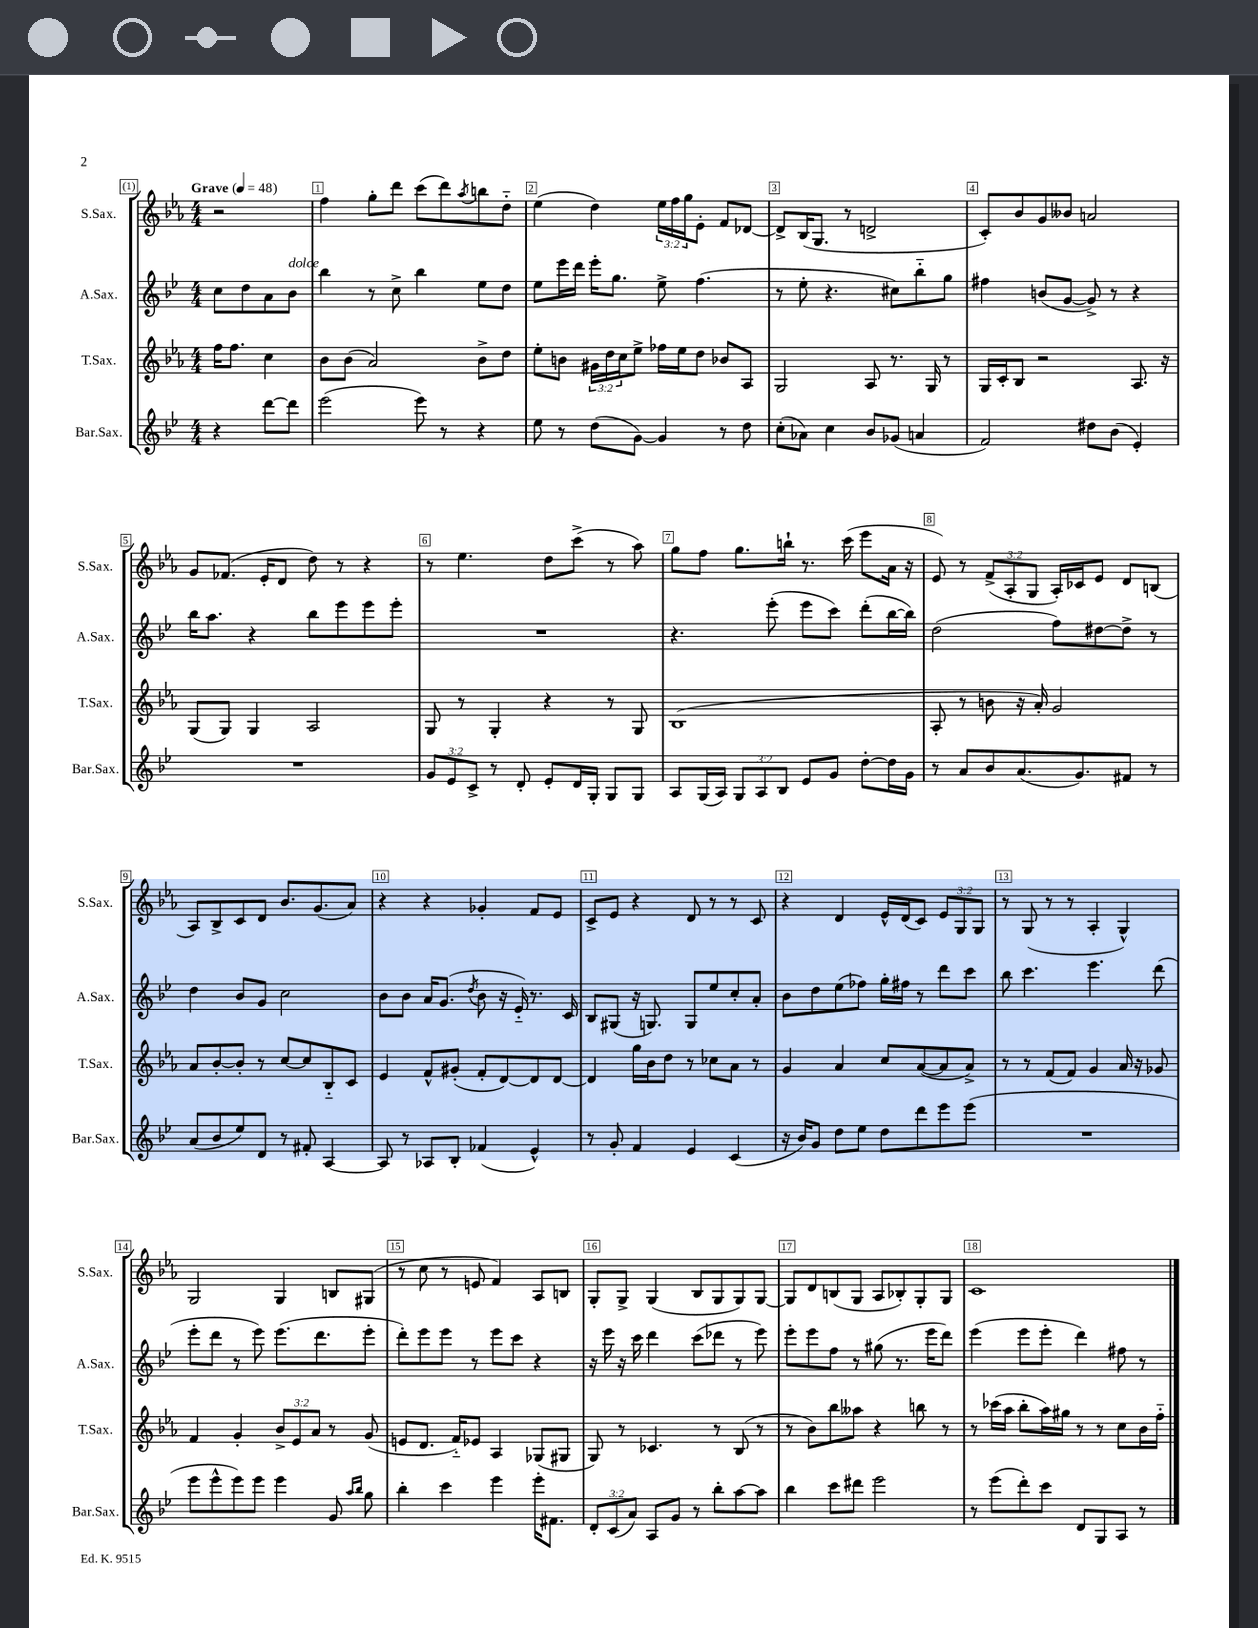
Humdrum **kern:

**kern	**kern	**kern	**kern
*staff4	*staff3	*staff2	*staff1
*clefG2	*clefG2	*clefG2	*clefG2
*k[b-e-]	*k[b-e-a-]	*k[b-e-]	*k[b-e-a-]
*M4/4	*M4/4	*M4/4	*M4/4
*MM48	*MM48	*MM48	*MM48
4r	16ff	8cc	2r
.	8.ff	.	.
.	.	8dd	.
[8ddd	4cc	8a	.
8ddd]	.	8b-	.
=	=	=	=
(2eee-	8b-	4bb-	4ff
.	(8b-	.	.
.	2a-)	8r	8gg'
.	.	8cc^	8ddd
8eee-)	.	4bb-	(8ccc
8r	.	.	8ddd)
.	.	.	8qaa-
4r	8b-^	8ee-	8bb
.	8dd	8dd	8dd'~
=	=	=	=
8ee-	8ee-'	8ee-	(4ee-
8r	8b	16eee-	.
.	.	16ddd	.
(8dd	24g#	16eee-'	4dd)
.	24dd	.	.
.	.	8.gg	.
.	24cc	.	.
[8g)	8ee-^	.	.
4g]	16ff-	8ee-^	24ee-
.	.	.	24ff
.	16ee-	.	.
.	.	.	24gg
.	8dd	(4.ff	8e-'
8r	8b-	.	8f
8dd	8A-	.	[8d-
=	=	=	=
(8cc'	2G	8r	8d-^]
8a-)	.	8ee-'	(16B-
.	.	.	8.G
4cc	.	4.r	.
.	.	.	8r
8b-	8A-	.	2d^
(8g-	8.r	8cc#)	.
4a	.	8bb-'~	.
.	16G	.	.
.	8r	8gg	.
=	=	=	=
2f)	16G	4ff#	8c')
.	16c'	.	.
.	8B-	.	8b-
.	2r	(8b	8g
.	.	[8g	8b--
8dd#	.	8g^])	2a
(8b-	.	8r	.
4e-')	8.A-	4r	.
.	16r	.	.
=	=	=	=
1r	(8G	16bb-	8g
.	.	8.aa	.
.	8G)	.	(8.f-
.	4G	4r	.
.	.	.	16e-'
.	.	.	8d
.	2A-	8bb-	8dd)
.	.	8eee-	8r
.	.	8eee-	4r
.	.	8eee-'	.
=	=	=	=
12g	8G	1r	8r
12e-	.	.	.
.	8r	.	4.ee-
12c^	.	.	.
8r	4G'	.	.
8d'	.	.	.
8e-'	4r	.	8dd
16d	.	.	(8ccc^
16G'	.	.	.
8G	8r	.	8r
8G	8G	.	8aa-)
=	=	=	=
8A	(1B-	4.r	8gg
(16G	.	.	8ff
16A)	.	.	.
12G	.	.	8.gg
12A	.	.	.
.	.	(8eee-'	.
12B-	.	.	.
.	.	.	16bb`
8e-	.	8eee-	8.r
8g	.	8ccc)	.
.	.	.	(16ccc
[8dd'	.	(8ddd'	8eee-
16dd]	.	[16bb-	16a-
16g	.	16bb-])	16r
=	=	=	=
8r	8A-'	(2dd	8e-)
8a	8r	.	8r
8b-	8b	.	(12f^
.	.	.	12A-'
(8.a	16r	.	.
.	.	.	12G
.	16a-')	.	.
.	2g	8ff)	16A-')
8.g)	.	.	16c-
.	.	[8dd#	8e-
8f#	.	8dd#^]	8d
8r	.	8r	(8B
=	=	=	=
(8a	8a-	4dd	8A-)
8b-	[8b-'	.	8B-^
8ee-)	8b-']	8b-	8c
8d	8r	8g	8d
8r	[8cc	2cc	8.b-
8f#'	8cc]	.	.
.	.	.	(8.g
[4A	8B-'~	.	.
.	8c	.	8a-)
=	=	=	=
8A]	4e-	8b-	4r
8r	.	8b-	.
8A-	8f^^	16a	4r
.	.	(8.g	.
8B-'	(8g#'	.	.
.	.	8qdd	.
(4f-	8f'	8b-	4g-'
.	[8d)	16r	.
.	.	16e-'~)	.
4e-^^)	8d]	8.r	8f
.	[8d	.	8e-
.	.	16c	.
=	=	=	=
8r	4d]	8B-	8c^
8g'	.	(8G#	8e-
4f	16gg	16r	4r
.	16b-	8.G)	.
.	8dd	.	.
4e-	8r	8G	8d
.	8cc-	8ee-	8r
(4c	8a-	8cc'	8r
.	8r	8a'	8c
=	=	=	=
16r	4g	8b-	4r
16b-)	.	.	.
8g	.	8dd	.
8dd	4a-	(8ee-	4d
8ee-	.	8ff-)	.
8dd	8cc	16gg'	16e-^^
.	.	16ff#	(16d
8ddd	([8a-	8r	8c)
8eee-	8a-]	8ddd	12e-
.	.	.	12G
(8eee-	8a-^)	8ccc	.
.	.	.	12G
=	=	=	=
1r	8r	8bb-	8r
.	8r	4.ccc	(8G
.	(8f	.	8r
.	8f)	.	8r
.	4g	4.eee-	4A-'
.	16a-	.	4G^^)
.	16r	.	.
.	8g-	(8ddd	.
=	=	=	=
8eee-	4f	8eee-'	2G
8eee-^^	.	8ddd	.
8eee-)	4g'	8r	.
8eee-	.	8eee-)	.
4eee-	12b-^	(8.eee-	4G
.	12e-	.	.
.	12a-	.	.
.	.	8.ddd	.
8g	8r	.	8B
16qqaa	.	.	.
16qqbb-	.	.	.
8gg	(8g	8eee-'	(8G#
=	=	=	=
4bb-'	8e	8ddd')	8r
.	8.d	8eee-	8cc
4ccc	.	8eee-	8r
.	16f'~)	.	.
.	8e-	8r	8e
4eee-	4A-	8eee-	4f)
.	.	8ccc	.
16eee-'	(8G-	4r	8A-
8.f#	.	.	.
.	8G#	.	8B
=	=	=	=
12d'	8G)	16r	8G'
.	.	16eee-	.
(12c	.	.	.
.	8r	16r	8G^
12a)	.	.	.
.	.	16ccc	.
8A	4.c-	4ddd	(4G
8g	.	.	.
8r	.	(8ccc	8B-
8bb-'	8r	8ddd-	8G
[8aa	(8B-	8r	8G)
8aa]	8r	8eee-)	[8G
=	=	=	=
4bb-	8r	8eee-'	8G]
.	8b-)	8eee-	8d
8ccc	8bb-	8ff	(8B
8ddd#	8aa--	8r	8G
2eee-	4r	(8gg#	8A-
.	.	8.r	8B-')
.	8bb	.	8G'
.	.	16eee-	.
.	8r	8ddd)	8G
=	=	=	=
8r	8r	(4eee-	1c
(8eee-	(16ccc-	.	.
.	16aa-	.	.
8ddd')	8bb-'	8eee-	.
8ccc	16aa-)	8eee-'	.
.	16gg#	.	.
8d	8r	4ddd)	.
8G	8r	.	.
8A	8cc	8ff#	.
8r	16b-	8r	.
.	16ff'~	.	.
==	==	==	==
*-	*-	*-	*-
